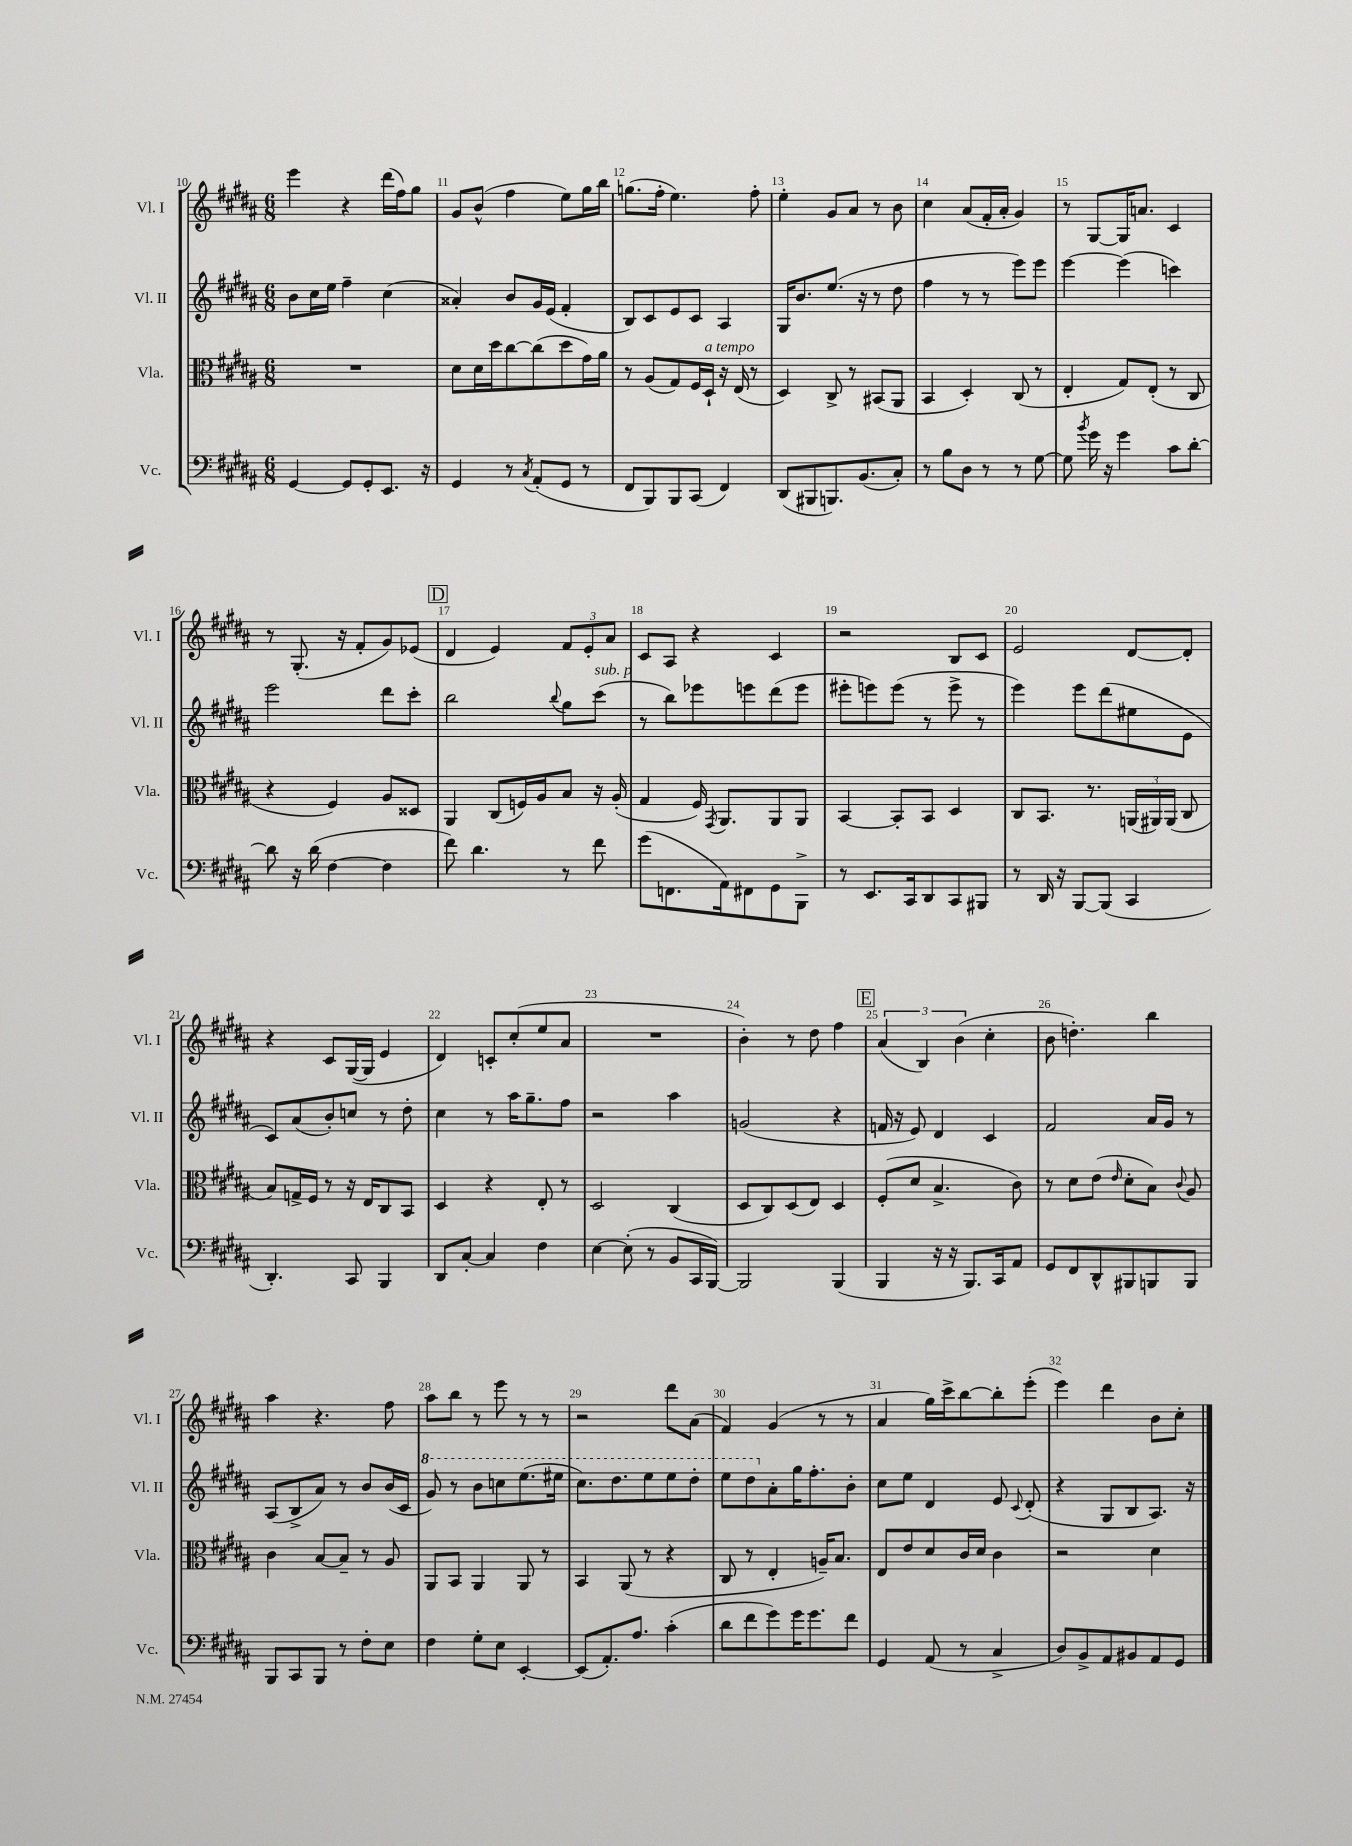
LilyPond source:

<<
\new StaffGroup <<
\new Staff = "s0" \with { instrumentName = "Vl. I" shortInstrumentName = "Vl. I" } {
    \clef treble \key b \major \numericTimeSignature \time 6/8
    \autoBeamOff e'''4 r4 dis'''16[( fis''16) gis''8] |
    gis'8[ b'8]-^( fis''4 e''8[) gis''16 b''16] |
    g''8.[( fis''16]-. e''4.) fis''8-. |
    e''4-. gis'8[ ais'8] r8 b'8 |
    cis''4 ais'8[( fis'16-. ais'16]-. gis'4) |
    r8 gis8[~ gis16 a'8.] cis'4 |
    r8 gis8.-.( r16 fis'8[-. gis'8) ees'8]( |
    \mark \markup { \box "D" } dis'4 e'4) \tuplet 3/2 { fis'8[ e'8-. ais'8] } |
    cis'8[ ais8] r4 cis'4 |
    r2 b8[ cis'8] |
    e'2 dis'8[~ dis'8]-. |
    r4 cis'8[ gis16~( gis16] e'4 |
    dis'4) c'8[-. cis''8-.( e''8 ais'8] |
    R2. |
    b'4-.) r8 dis''8 fis''4 |
    \mark \markup { \box "E" } \tuplet 3/2 { ais'4( b4) b'4( } cis''4-. |
    b'8 d''4.-.) b''4 |
    ais''4 r4. fis''8 |
    ais''8[ b''8] r8 e'''8 r8 r8 |
    r2 dis'''8[ ais'8]( |
    fis'4) gis'4( r8 r8 |
    ais'4 gis''16[) cis'''16-> b''8~ b''8-. e'''8]-.( |
    e'''4) dis'''4 b'8[ cis''8]-. \bar "|." |
}
\new Staff = "s1" \with { instrumentName = "Vl. II" shortInstrumentName = "Vl. II" } {
    \clef treble \key b \major \numericTimeSignature \time 6/8
    \autoBeamOff b'8[ cis''16 e''16] fis''4-- cis''4( |
    aisis'4-.) b'8[ gis'16 e'16]( fis'4-. |
    b8[) cis'8 e'8 cis'8] ais4 |
    gis16[ b'8. e''8.]( r16 r8 dis''8 |
    fis''4 r8 r8 e'''8[) e'''8] |
    e'''4~ e'''4( c'''4) |
    e'''2 dis'''8[ cis'''8]-. |
    \mark \markup { \box "D" } b''2 \appoggiatura { b''8 } gis''8[ cis'''8]^\markup { \italic "sub. p" }( |
    r8 b''8[) ees'''8 e'''8 dis'''8( e'''8] |
    eis'''8[-. e'''8) e'''8]( r8 e'''8-> r8 |
    e'''4) e'''8[ dis'''8( eis''8 e'8] |
    cis'8[) ais'8( b'8-.) c''8] r8 dis''8-. |
    cis''4 r8 ais''16[ gis''8.-- fis''8] |
    r2 ais''4 |
    g'2( r4 |
    \mark \markup { \box "E" } f'16 r16 e'8) dis'4 cis'4 |
    fis'2 ais'16[ gis'16] r8 |
    ais8[( b8-> ais'8]) r8 b'8[ b'16( cis'16] |
    \ottava #1 gis''8) r8 b''8[ c'''8 e'''8.( eis'''16] |
    cis'''8.[) dis'''8. e'''8 e'''8 dis'''8]-. |
    e'''8[ dis'''8 \ottava #0 ais'8-. gis''16 fis''8.-. b'8]-. |
    cis''8[ e''8] dis'4 e'8 \appoggiatura { cis'8 } dis'8-.( |
    r4 gis8[ b8 ais8.]) r16 \bar "|." |
}
\new Staff = "s2" \with { instrumentName = "Vla." shortInstrumentName = "Vla." } {
    \clef alto \key b \major \numericTimeSignature \time 6/8
    \autoBeamOff R2. |
    dis'8[ dis'16 dis''16 cis''8~ cis''8( dis''8 gis'16) ais'16] |
    r8 ais8[( gis8) fis16 dis16]-!^\markup { \italic "a tempo" } r16 e16( r8 |
    dis4) cis8-> r8 bis,8[( ais,8] |
    b,4 dis4-.) cis8( r8 |
    e4-. gis8[) e8]-.( r8 cis8 |
    r4 fis4) ais8[ disis8] |
    \mark \markup { \box "D" } ais,4 cis8[( f16) ais16 b8] r16 ais16-.( |
    gis4 fis16) \acciaccatura { gis,8 } ais,8.[ ais,8 ais,8] |
    b,4~ b,8[-. b,8] dis4 |
    cis8[ b,8.] r8. \tuplet 3/2 { a,16[( ais,16) ais,16]( } cis8 |
    b8[) g16-> fis16] r8 r16 e16[ cis8 b,8] |
    dis4 r4 e8-. r8 |
    dis2 cis4( |
    dis8[ cis8) dis8( e8]) dis4 |
    \mark \markup { \box "E" } fis8[-.( dis'8] b4.-> cis'8) |
    r8 dis'8[ e'8]( \grace { e'16 } dis'8[-. b8]) \appoggiatura { cis'8 } ais8 |
    cis'4 b8[~ b8]-- r8 ais8 |
    ais,8[ b,8] ais,4 ais,8 r8 |
    b,4 ais,8( r8 r4 |
    cis8 r8 e4-. a16[--) b8.] |
    e8[ e'8 dis'8 cis'16 dis'16] cis'4 |
    r2 dis'4 \bar "|." |
}
\new Staff = "s3" \with { instrumentName = "Vc." shortInstrumentName = "Vc." } {
    \clef bass \key b \major \numericTimeSignature \time 6/8
    \autoBeamOff gis,4~ gis,8[ gis,8-. e,8.] r16 |
    gis,4 r8 \acciaccatura { cis8 } ais,8[-.( gis,8] r8 |
    fis,8[ b,,8) b,,8 cis,8]( fis,4) |
    dis,8[( bis,,8 b,,8.) b,8.( cis8]-.) |
    r8 b8[ dis8] r8 r8 gis8~ |
    gis8 \acciaccatura { b'8 } gis'16 r16 gis'4 cis'8[ dis'8]~-. |
    dis'8 r16 dis'16( fis4~ fis4 |
    \mark \markup { \box "D" } fis'8) dis'4. r8 fis'8 |
    gis'8[( f,8. ais,16) fis,8 gis,8 b,,8]-> |
    r8 e,8.[ cis,16 dis,8 cis,8 bis,,8] |
    r8 dis,16 r16 b,,8[~ b,,8]( cis,4 |
    dis,4.-.) cis,8 b,,4 |
    dis,8[ cis8]~-. cis4 fis4 |
    e4~ e8-.( r8 b,8[ cis,16 b,,16]~) |
    b,,2 b,,4( |
    \mark \markup { \box "E" } b,,4 r16 r16 b,,8.[) cis,16 ais,8] |
    gis,8[ fis,8 dis,8-^ bis,,8 b,,8 b,,8] |
    b,,8[ cis,8 b,,8] r8 fis8[-. e8] |
    fis4 gis8[-. e8] e,4~-. |
    e,8[( ais,8.-.) ais8.] cis'4-.( |
    dis'8[ fis'8 gis'8) gis'16 gis'8. fis'8] |
    gis,4 ais,8( r8 cis4-> |
    dis8[) b,8-> ais,8 bis,8 ais,8 gis,8] \bar "|." |
}
>>
>>
\layout { \context { \Score currentBarNumber = #10 \override BarNumber.break-visibility = ##(#f #t #t) barNumberVisibility = #all-bar-numbers-visible } }
